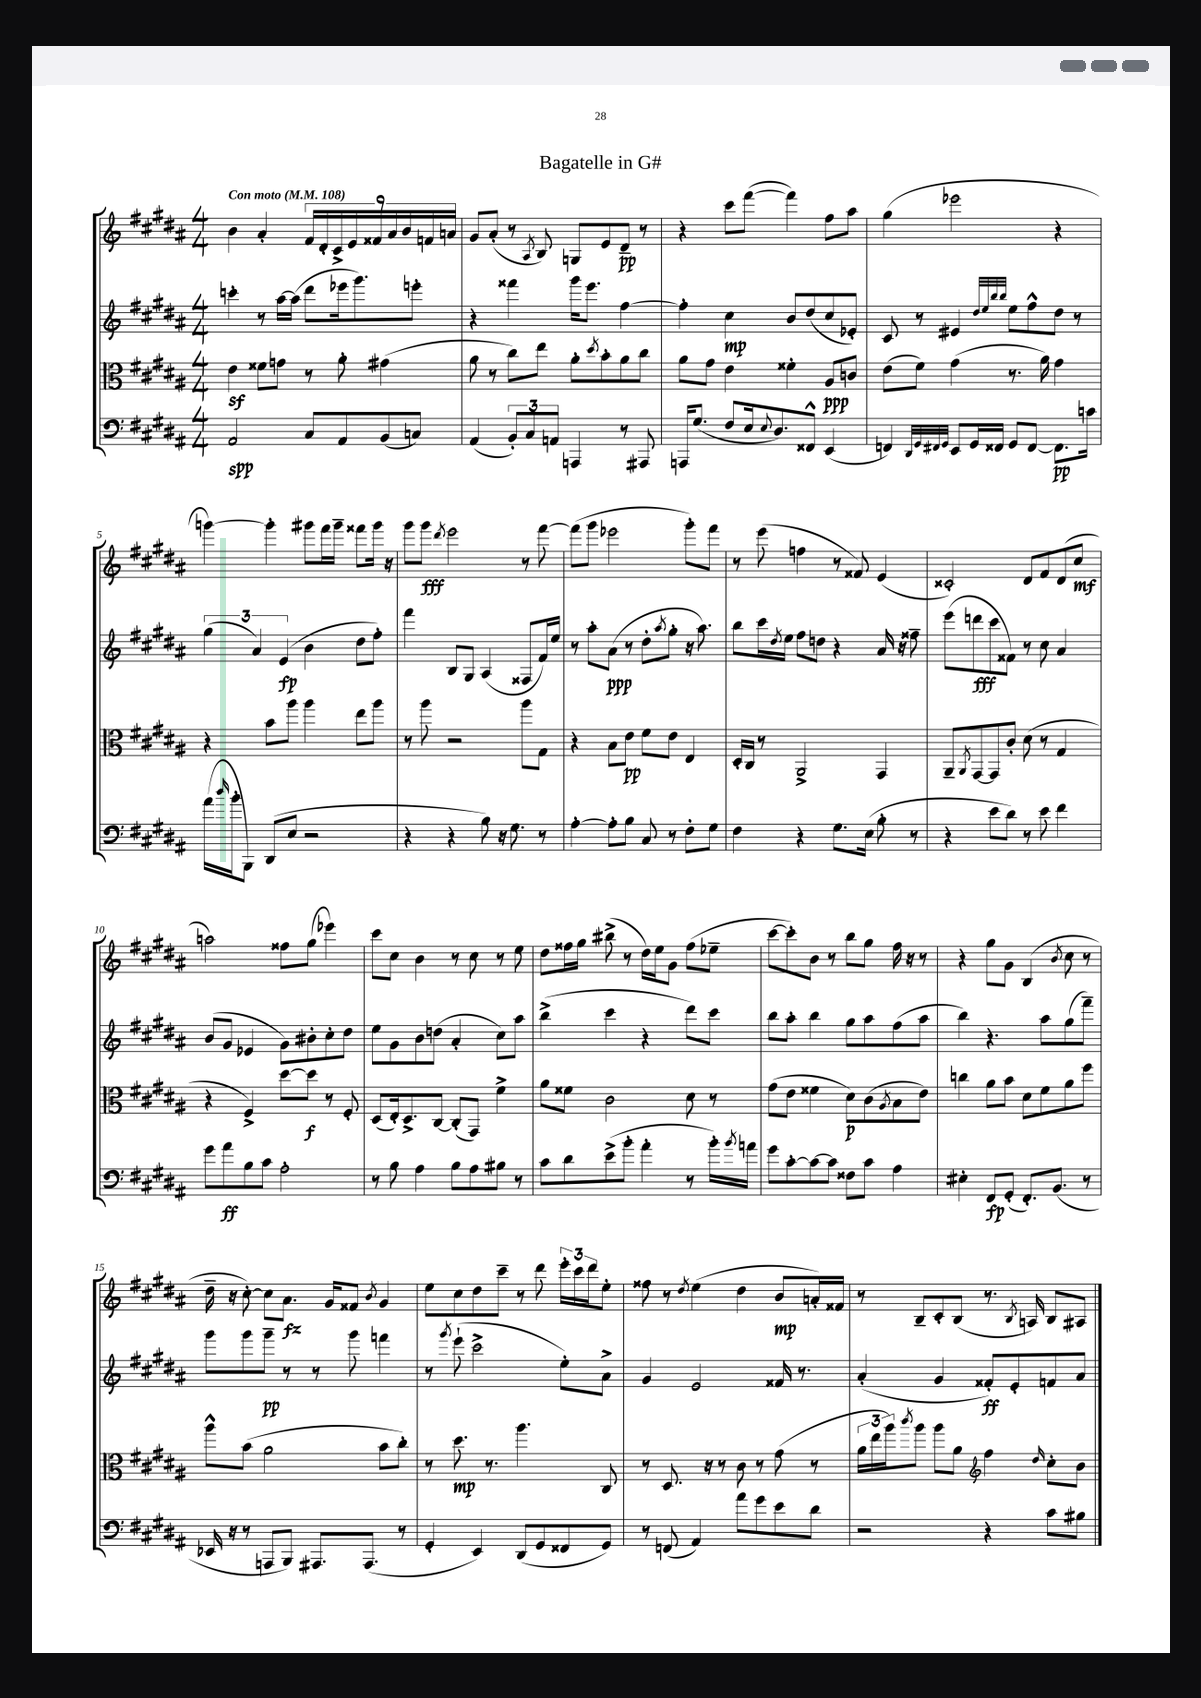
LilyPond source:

\header { title = "Bagatelle in G#" }
<<
\new StaffGroup <<
\new Staff = "s0" {
    \clef treble \key b \major \numericTimeSignature \time 4/4 \tempo "Con moto" 4 = 108
    b'4 ais'4-. \tuplet 9/8 { fis'16 dis'16-. cis'16-> e'16 fisis'16 ais'16 b'16 f'16 a'16 } |
    gis'8 ais'8-.( r8 \acciaccatura { ais8 } b8) g8 e'8 dis'8--\pp r8 |
    r4 cis'''8 fis'''8~( fis'''4) fis''8 ais''8 |
    gis''4( ees'''2 r4 |
    g'''4~) g'''4-. gis'''8 fis'''16 gis'''16-- fisis'''8 gis'''16 r16 |
    gis'''8 gis'''8\fff \acciaccatura { dis'''8 } e'''2 r8 fis'''8~ |
    fis'''8( gis'''8 ees'''2 gis'''8-.) fis'''8 |
    r8 e'''8( f''4 r8 fisis'8) e'4( |
    cisis'2-.) dis'8 fis'8 dis'8( cis''8\mf |
    a''2) fisis''8 gis''8( ees'''4) |
    cis'''8 cis''8 b'4 r8 cis''8 r8 e''8 |
    dis''8 fisis''16 gis''16 bis''8->( r8 dis''16) e''16 gis'8 fisis''8( ees''8-- |
    cis'''8~ cis'''8-.) b'8 r8 b''8 gis''8 fis''16 r16 r8 |
    r4 gis''8 gis'8 b4( \acciaccatura { b'8 } cis''8 r8 |
    dis''16-- r16 cis''8~-.) cis''8 ais'8.\fz gis'16 fisis'8 \acciaccatura { b'8 } gis'4 |
    e''8 cis''8 dis''8 cis'''8-- r8 dis'''8 \tuplet 3/2 { e'''16-. cis'''16 dis'''16 } e''8-. |
    fisis''8 r8 \acciaccatura { dis''8 } e''4( dis''4 b'8\mp a'16-.) fisis'16 |
    r8 b8-- cis'8-. b8( r8. \acciaccatura { b8 } a16) b8 ais8 \bar "|." |
}
\new Staff = "s1" {
    \clef treble \key b \major \numericTimeSignature \time 4/4
    c'''4-. r8 ais''16~ ais''16( dis'''8 ees'''16 gis'''8.) e'''8-. |
    r4 fisis'''4 gis'''16 e'''8. fis''4~ |
    fis''4-. cis''4\mp b'8 dis''8( cis''8 ees'8-.) |
    cis'8 r8 eis'4 \grace { dis''32 e''32 b''32 b''32 } e''8 fis''8-^ dis''8 r8 |
    \tuplet 3/2 { gis''4( ais'4) e'4\fp( } b'4 dis''8 fis''8-.) |
    fis'''4 b8 gis8 ais4( fisis8 fis'16) e''16 |
    r8 ais''8-. ais'8\ppp( r8 dis''8-. \acciaccatura { ais''8 } gis''8-. r16 ais''8.) |
    b''8 cis'''16 \acciaccatura { dis''8 } e''16 fis''8 d''8 r4 ais'16 r16 fisis''8-- |
    e'''8( d'''8\fff cis'''8 fisis'8) r8 cis''8 ais'4 |
    b'8( gis'8 ees'4 gis'8) bis'8-. cis''8-. dis''8 |
    e''8 gis'8 b'8 d''8( ais'4-. cis''8) ais''8 |
    b''4->( cis'''4 r4 dis'''8) cis'''8 |
    b''8 ais''8-. b''4 gis''8 ais''8 fis''8( ais''8 |
    b''4) r4. ais''8 gis''8( fis'''8--) |
    gis'''8 gis'''8 gis'''8--\pp r8 r8 gis'''8 f'''4 |
    r8 \acciaccatura { gis'''8 } e'''8-!( cis'''2-> e''8-.) ais'8-> |
    gis'4 e'2 fisis'16 r8. |
    ais'4-.( gis'4 fisis'8-.\ff) e'8-. f'8 ais'8 \bar "|." |
}
\new Staff = "s2" {
    \clef alto \key b \major \numericTimeSignature \time 4/4
    e'4\sf fisis'8 g'8 r8 ais'8-. gis'4( |
    ais'8 r8 cis''8) e''8 ais'8-. \acciaccatura { dis''8 } b'8-. ais'8 cis''8 |
    ais'8 gis'8 e'4 fisis'4-. ais8\ppp c'8 |
    e'8( fis'8) gis'4( r8. ais'16) gis'4 |
    r4 b'8 ais''8 ais''4 e''8 ais''8 |
    r8 ais''8 r2 ais''8 gis8 |
    r4 b8 e'8\pp fis'8 e'8 e4 |
    dis16-. cis16 r8 ais,2-> gis,4 |
    ais,8-- \acciaccatura { ais,8 } gis,8~ gis,8 cis'8-. dis'8( r8 gis4 |
    r4 fis4->) dis''8~ dis''8\f r8 fis8-. |
    dis8( e16-.) dis8.-> cis8~ cis8-.( gis,8) fis'4-> |
    ais'8 fisis'8 cis'2 dis'8 r8 |
    gis'8( e'8 fisis'4 dis'8\p) cis'8( \acciaccatura { ais8 } b8 e'8) |
    c''4 ais'8 b'8 dis'8 fis'8 ais'8 fis''8 |
    ais''8-^ b'8( ais'2 b'8 cis''8-.) |
    r8 dis''8.\mp r8. ais''4. cis8 |
    r8 dis8. r16 r8 cis'8 r8 gis'8( r8 |
    \tuplet 3/2 { ais'16 e''16 ais''16) } \acciaccatura { cis'''8 } ais''8 ais''8 ais'8 \clef treble fis''4 \grace { dis''16 } cis''8-. b'8 \bar "|." |
}
\new Staff = "s3" {
    \clef bass \key b \major \numericTimeSignature \time 4/4
    ais,2\spp cis8 ais,8 b,8( c8) |
    ais,4( \tuplet 3/2 { b,8-.) cis8 a,8 } a,,4 r8 ais,,8 |
    a,,16 gis8.( fis8 e16 \appoggiatura { e8 } dis8.) fisis,8-^ e,4( |
    f,4) \grace { dis,32 gis,32 fis,32 gis,32 } e,8 gis,16 fisis,16 gis,8 fisis,8~ fisis,8.\pp c'16 |
    ais'16( \grace { dis''16 } b'16-. b,,8) dis,8( e8 r2 |
    r4 r4 b8) r16 gis8. r8 |
    ais4~-. ais8-. b8 cis8 r8 fis8-. gis8 |
    fis4 r4 gis8. e16( b8-. r8 |
    r4 e'8 dis'8) r8 e'8 fis'4 |
    gis'8 ais'8\ff b8 cis'8 ais2-. |
    r8 b8 ais4 b8 ais8 bis8 r8 |
    cis'8 dis'8 e'8->( b'8-. ais'4-. r8 b'16-.) \acciaccatura { b'8 } a'16 |
    gis'8 cis'8~-. cis'8~ cis'8 fisis8 cis'8 ais4 |
    eis4-. fis,8\fp gis,8-.( fis,8.-.) b,8.( r8 |
    ees,16 r16 r8 a,,8 b,,8) ais,,8. ais,,8.( r8 |
    gis,4-. e,4) dis,8( gis,8 fisis,8 gis,8) |
    r8 f,8( ais,4) ais'8 gis'8 e'8 dis'8 |
    r2 r4 cis'8 bis8 \bar "|." |
}
>>
>>
